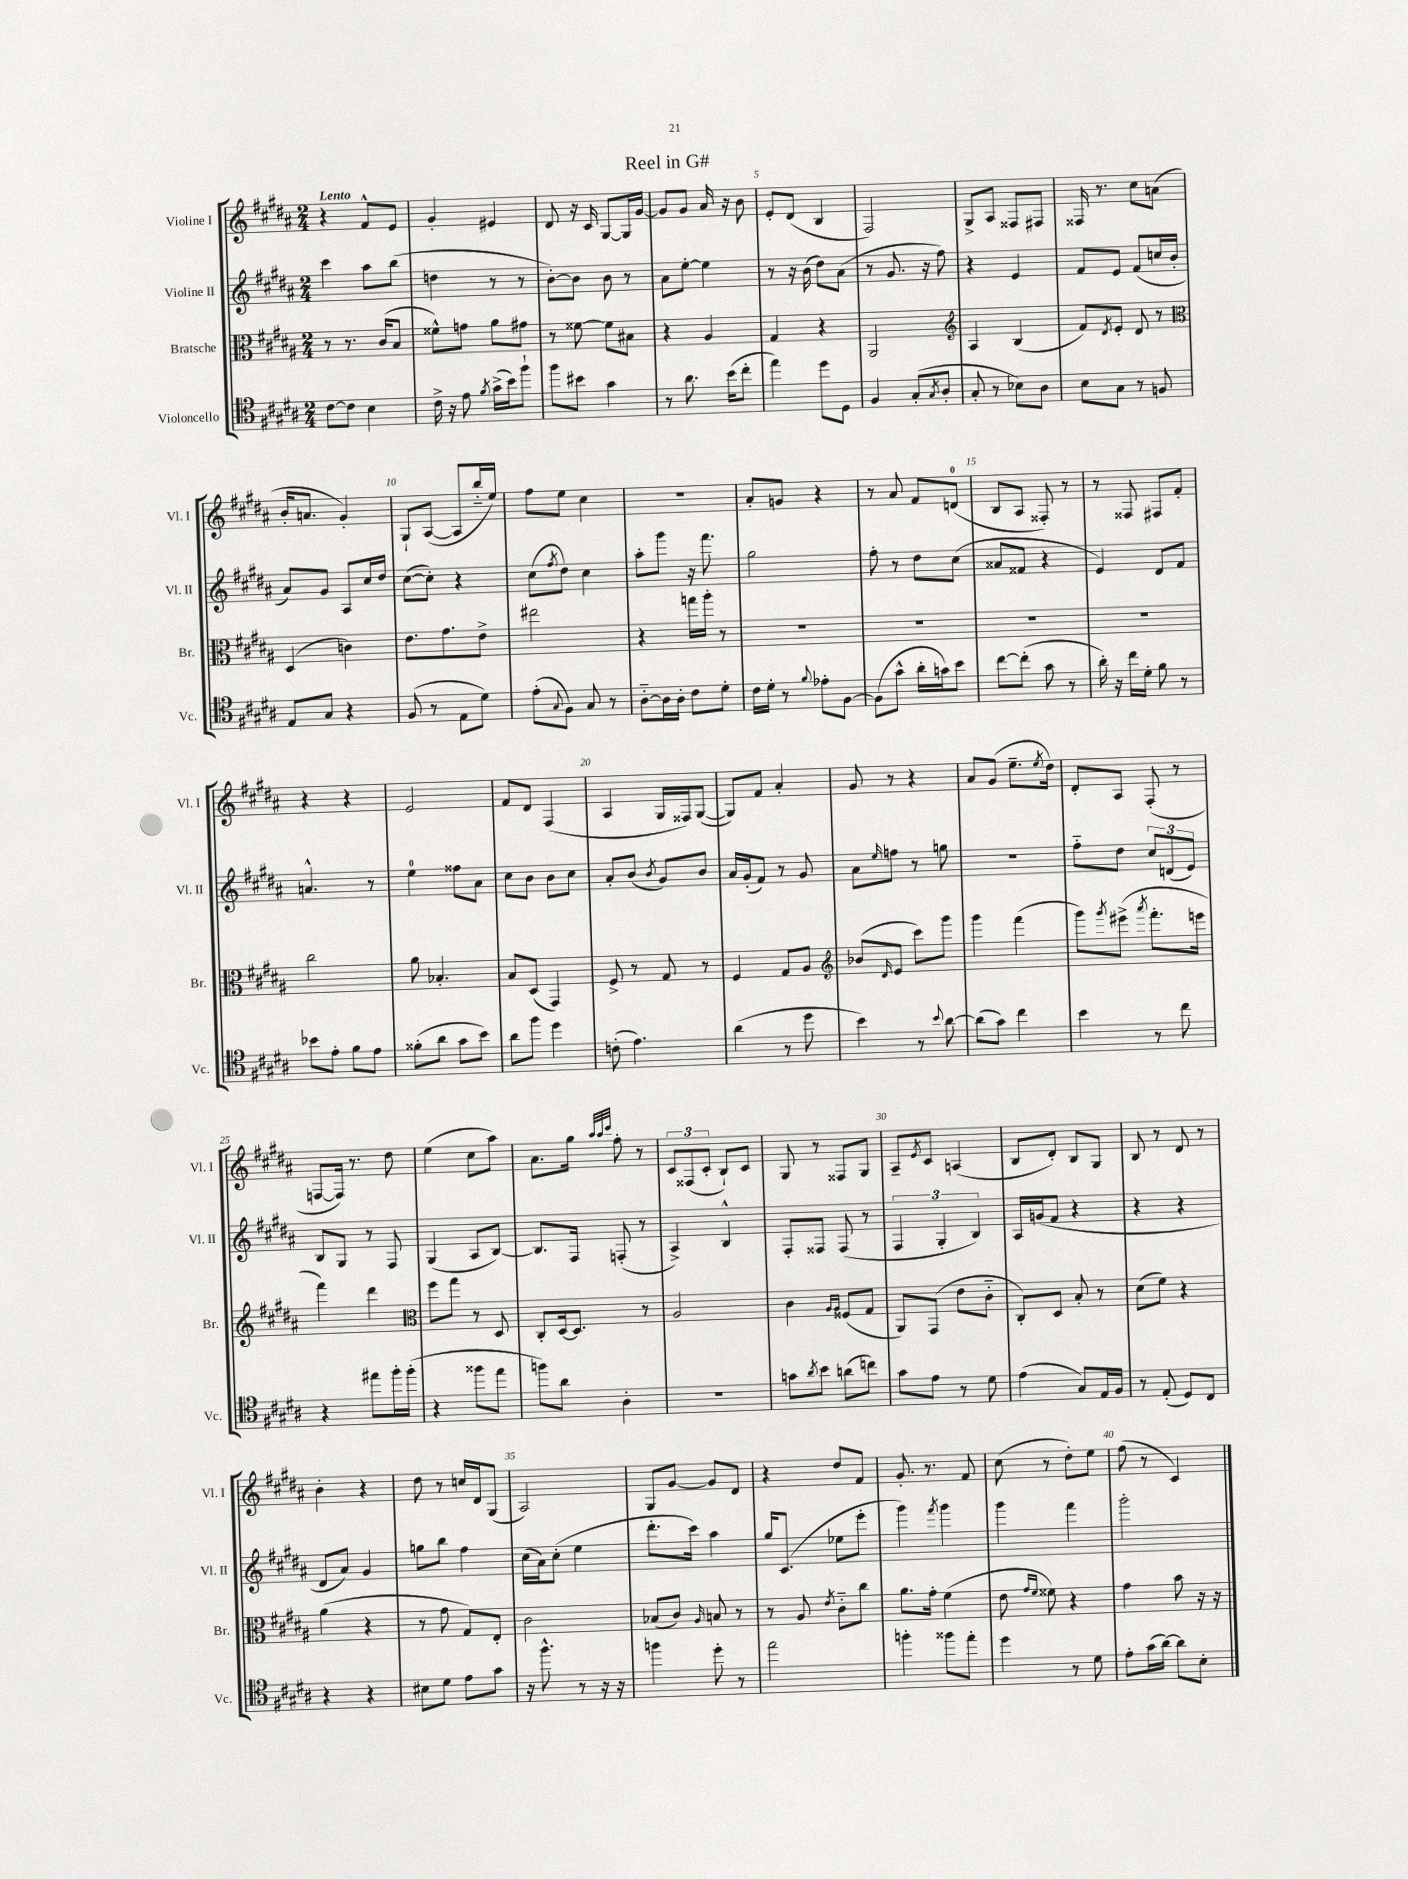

**kern	**kern	**kern	**kern
*staff4	*staff3	*staff2	*staff1
*clefC4	*clefC3	*clefG2	*clefG2
*k[f#c#g#d#a#]	*k[f#c#g#d#a#]	*k[f#c#g#d#a#]	*k[f#c#g#d#a#]
*M2/4	*M2/4	*M2/4	*M2/4
[8c#	8r	4ccc#	4r
8c#]	8.r	.	.
4B	.	8aa#	8f#^^
.	(16c#	.	.
.	8B	(8bb	8e
=	=	=	=
16c#^	8f##^^)	4dd	4g#'
16r	.	.	.
8e	8g	.	.
8qf#	.	.	.
(16g#^	8a#	8r	4e#
16b)	.	.	.
8ff#`	8g#	8r	.
=	=	=	=
8ff#	8r	[8b')	8d#
8b#	[8f##	8b]	16r
.	.	.	16c#
4g#	8f##]	8b	[8G#
.	8B#	8r	16G#]
.	.	.	[16g#
=	=	=	=
8r	4r	8a#	8g#]
8.a#	.	[8ee'	8g#
.	4A#	4ee]	16a#
(16b	.	.	16r
8cc#'	.	.	8b
=	=	=	=
4ee)	4G#	8r	8e'
.	.	16r	(8d#
.	.	(16b	.
8dd#	4r	8dd#)	4B
8D#	.	(8a#	.
=	=	=	=
4F#	2AA#	8r	2F#)
.	.	8.g#	.
(8G#'	.	.	.
.	.	16r	.
8qG#	.	.	.
8A#'	.	8ff#)	.
=	=	=	=
*	*clefG2	*	*
8G#'	4A#	4r	8G#^
8r	.	.	8A#
8B-)	(4B	4e	8F##
8A#	.	.	8F#
=	=	=	=
8B	8f#)	8f#	16F##
.	.	.	8.r
.	8qd#	.	.
8G#	8e'	8e	.
8r	8d#	(8f#	8cc#
8F	8r	16cc	(8a
.	.	16b'	.
=	=	=	=
*	*clefC3	*	*
8E	(4D#	8a#)	16b'
.	.	.	8.a
8G#	.	8g#	.
4r	4c)	8A#	4g#')
.	.	16cc#	.
.	.	16dd#	.
=	=	=	=
(8F#	8.e	([8cc#	8G#`
8r	.	8cc#'])	([8A#
.	8.g#	.	.
8E	.	4r	8A#]
8d#)	8e^	.	16bb'~
.	.	.	16ee)
=	=	=	=
(8e'	2ee#	(8cc#	8ff#
8qqG#	.	8qff#	.
8F#)	.	8dd#)	8ee
8G#	.	4cc#	4cc#
8r	.	.	.
=	=	=	=
[8A#'~	4r	8aa#'	2r
16A#]	.	8ggg#	.
16A#'	.	.	.
8c#	16gg	16r	.
.	16aa#'	8.fff#	.
8d#'	8r	.	.
=	=	=	=
16c#	2r	2gg#	8a#'
16d#'	.	.	.
8r	.	.	8g
8qqf#	.	.	.
8e-'	.	.	4r
[8F#	.	.	.
=	=	=	=
(8F#]	2r	8ff#'	8r
8g#^^	.	8r	8a#
16a#'	.	8dd#	8f#
16g)	.	.	.
8b	.	(8cc#	(8d
=	=	=	=
[8cc#	2r	8a##	8B
(8cc#']	.	8f##	8A#
8g#	.	4r	8F##')
8r	.	.	8r
=	=	=	=
16a#')	2r	4e)	8r
16r	.	.	.
16cc#	.	.	8F##
16d#'	.	.	.
8f#	.	8d#	8F#
8r	.	8f#	8f#'
=	=	=	=
8b-	2cc#	4.a^^	4r
8e'	.	.	.
8f#	.	.	4r
8e	.	8r	.
=	=	=	=
(8f##'	8a#	4ee	2e
8a#	4.B-'	.	.
8g#	.	8ff##	.
8b)	.	8a#	.
=	=	=	=
8a#	8B	8cc#	8f#
8ff#	(8D#	8b	8d#
4dd#	4GG#)	8b	(4F#
.	.	8cc#	.
=	=	=	=
(8c'	8F#^	8a#'	4A#
4.e)	8r	(8b	.
.	.	8qb	.
.	8G#	8g#)	16G#
.	.	.	16F##)
.	8r	8b	([8G#
=	=	=	=
(4a#	4F#	16a#	8G#])
.	.	(16g#'	.
.	.	8f#)	8f#
8r	8G#	8r	4a#'
8dd#	8A#	8g#	.
=	=	=	=
*	*clefG2	*	*
4b)	(8b-	8a#	8g#
.	16qqd#	16qqee	.
.	8e	8ff	8r
8r	8ccc#)	8r	4r
8qqb	.	.	.
[8a#	8ggg#	8gg	.
=	=	=	=
(8a#]	4ggg#	2r	8a#
8g#)	.	.	(8g#
4cc#	(4fff#	.	8.ee~
.	.	.	8qee
.	.	.	16dd#)
=	=	=	=
4b	8ggg#)	8ff#'~	8d#'
.	8qggg#	.	.
.	(8eee#^	8dd#	8A#
.	8qaaa#	.	.
8r	8.fff#'	12cc#	(8F#'
.	.	(12d	.
8cc#	.	.	8r
.	.	12e)	.
.	16eee	.	.
=	=	=	=
4r	4fff#)	8B	[8F
.	.	8G#	16F])
.	.	.	8.r
8ee#	4ddd#	8r	.
16ff#'	.	8F#	8dd#
(16ff#'	.	.	.
=	=	=	=
*	*clefC3	*	*
4r	8ff#	(4G#	(4ee
.	8gg#	.	.
8ff##	8r	8A#	8cc#
8ee	8D#	[8B)	8aa#)
=	=	=	=
8ff)	8C#'	8.B]	8.a#
8a#	[16D#	.	.
.	8.D#]	16F#	16gg#
.	.	.	32qqaa#
.	.	.	32qqaa#
.	.	.	32qqccc#
4A#'	.	(8F'	8ff#'
.	8r	8r	8r
=	=	=	=
2r	2A#	4A#^)	12c#
.	.	.	(12F##
.	.	.	12c#'
.	.	4B^^	8B`)
.	.	.	8c#
=	=	=	=
8g	4c#	8F#'	8G#
8qa#	.	.	.
8b	.	8F##	8r
.	16qqA#	.	.
.	16qqA#	.	.
(8a	(8F##	(8F##	8F##
8cc)	8G#	8r	8G#
=	=	=	=
8g#	8AA#)	6F#	8A#~
.	.	.	8qe
8e	(8GG#	.	8c#
.	.	6G#'	.
8r	8e	.	(4A
.	.	6B)	.
8d#	8c#'~	.	.
=	=	=	=
(4e	8C#')	16A#	8B
.	.	(16g	.
.	8D#	8f#	8d#')
8G#)	8B'	4r	8B
16E	8r	.	8G#
16F#	.	.	.
=	=	=	=
8r	(8d#	4r	8B
(8E'	8f#)	.	8r
8D#)	4r	4r	8d#
8C#	.	.	8r
=	=	=	=
4r	(4a#	8d#	4b'
.	.	8a#)	.
4r	4r	4g#	4r
=	=	=	=
8B#	8r	8gg	8dd#
8d#	8g#	8bb	8r
8e	8G#)	4ff#	16cc
.	.	.	16d#
8g#	8E'	.	(8G#
=	=	=	=
16r	2c#	(16cc#	2A#)
8.ff#^^	.	16a#)	.
.	.	(8cc#'	.
8r	.	4ee	.
16r	.	.	.
16r	.	.	.
=	=	=	=
4ff	(8B-	8.ddd#'	8G#
.	8c#)	.	[8g#
.	.	16ccc#)	.
.	16qqA#	.	.
8dd#'	8B	4aa#	8g#]
8r	8r	.	8d#
=	=	=	=
2ee	8r	16gg#	4r
.	.	(8.c#	.
.	8A#	.	.
.	8qe	.	.
.	8c#'~	8ee-	8dd#
.	8cc#	8eee'	8f#
=	=	=	=
4ff'	8.a#	4ggg#)	8.g#'
.	16g#'	.	8.r
.	.	8qfff#	.
8ff##	(4f#	4ggg#	.
8ee'	.	.	8f#
=	=	=	=
4dd#	8e	4ggg#	(8cc#
.	16qqg#	.	.
.	16qqf#	.	.
.	8f##)	.	8r
8r	4r	4fff#	8dd#')
8d#	.	.	8ee
=	=	=	=
8e'	4g#	2ggg#'	(8ff#
(16g#	.	.	8r
[16a#)	.	.	.
8a#]	8b	.	4c#)
8B'	16r	.	.
.	16r	.	.
==	==	==	==
*-	*-	*-	*-
